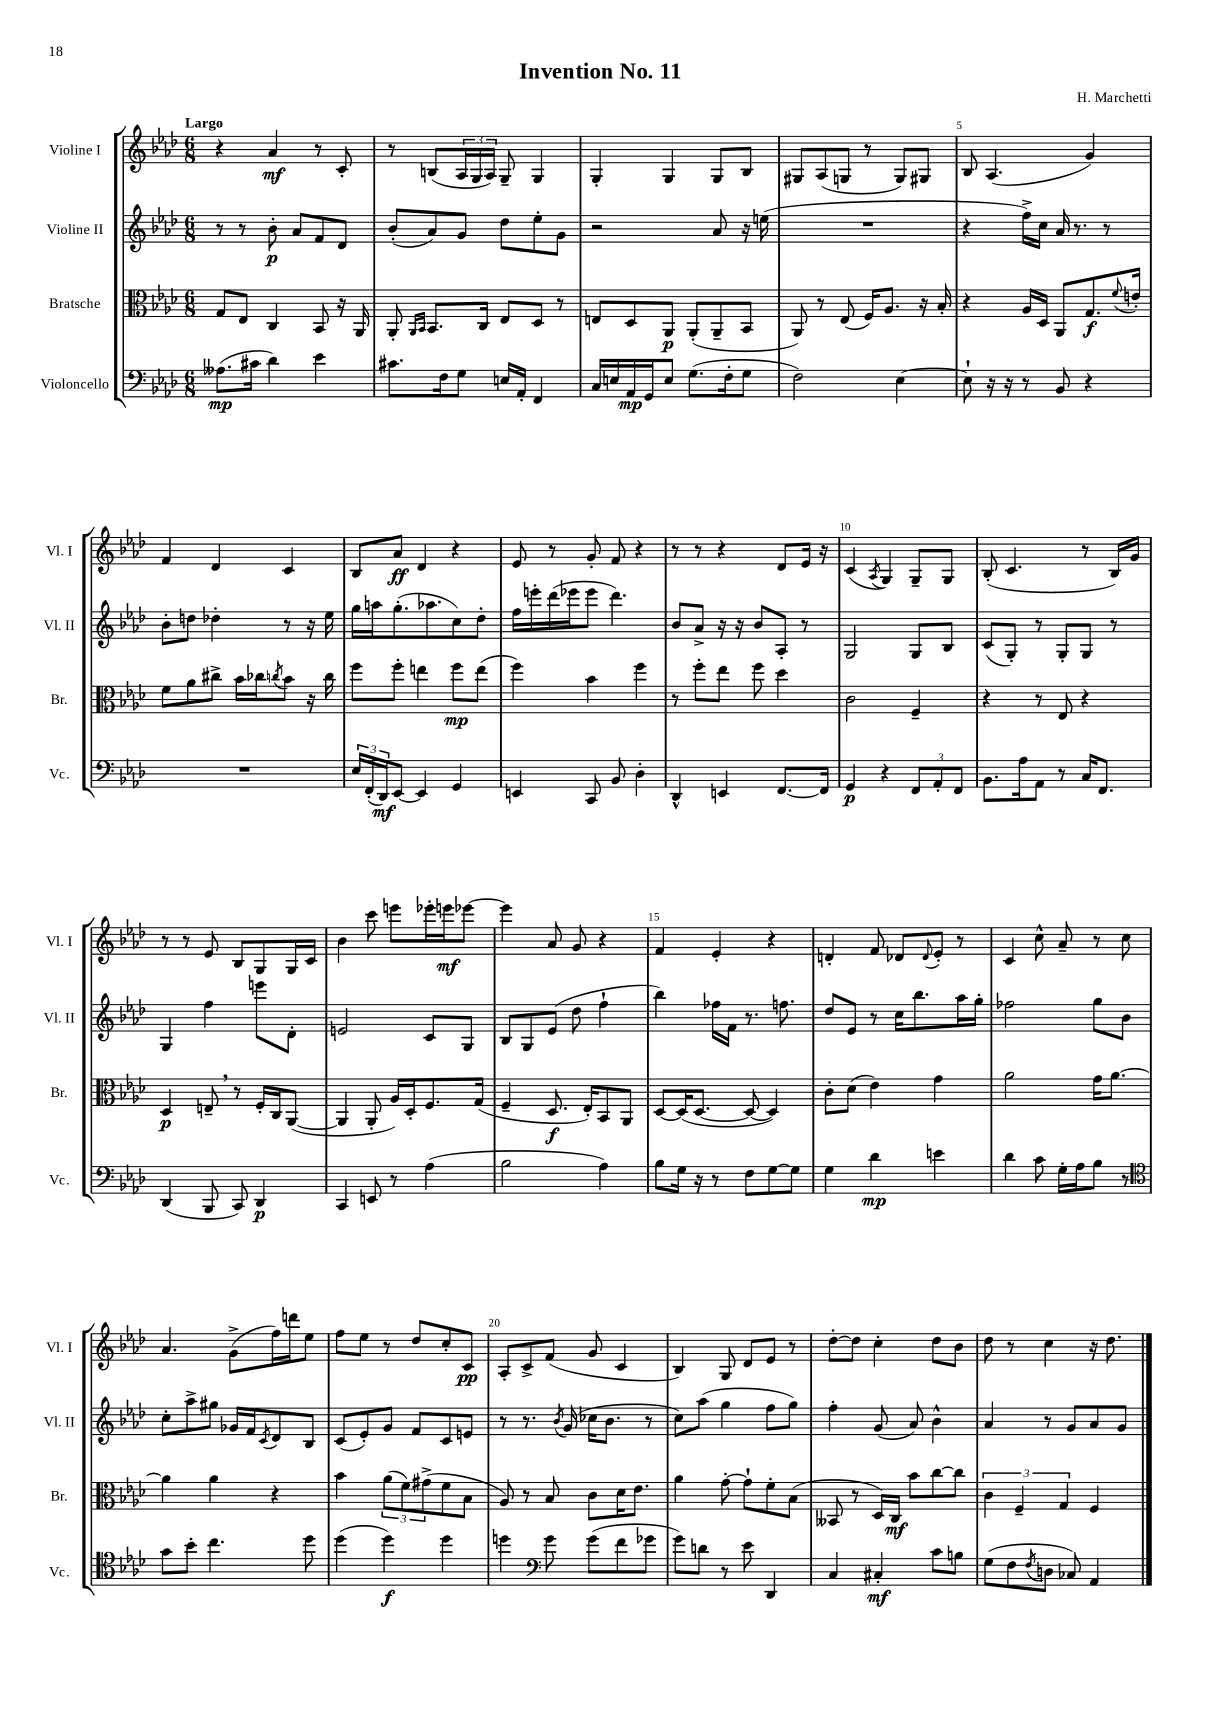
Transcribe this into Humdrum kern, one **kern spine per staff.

**kern	**kern	**kern	**kern
*staff4	*staff3	*staff2	*staff1
*clefF4	*clefC3	*clefG2	*clefG2
*k[b-e-a-d-]	*k[b-e-a-d-]	*k[b-e-a-d-]	*k[b-e-a-d-]
*M6/8	*M6/8	*M6/8	*M6/8
(8.A--\L	8G/L	8r	4r
.	8E-/J	8r	.
16c#\Jk	.	.	.
4d-\)	4C/	8b-'\	4a-/
.	.	8a-/L	.
4e-\	8BB-/	8f/	8r
.	16r	8d-/J	8c'/
.	16AA-/	.	.
=	=	=	=
8.c#\L	8AA-'/	(8b-'/L	8r
.	16qqAA-/LL	.	.
.	16qqBB-/JJ	.	.
.	8.BB-/L	8a-/)	(8B/L
16F\k	.	.	.
8G\J	.	8g/J	24A-/L
.	.	.	24G/
.	16C/Jk	.	.
.	.	.	24A-/JJ)
16E/LL	8E-/L	8dd-\L	8G~/
16AA-'/JJ	.	.	.
4FF/	8D-/J	8ee-'\	4G/
.	8r	8g\J	.
=	=	=	=
16C/LL	8E/L	2r	4G'/
16E/	.	.	.
16AA-/	8D-/	.	.
16GG/J	.	.	.
8E/J	8AA-/J	.	4G/
(8.G\L	(8AA-'/L	.	.
.	8AA-~/	8a-/	8G/L
16F'\k	.	.	.
8G\J	8BB-/J	16r	8B-/J
.	.	(16ee\	.
=	=	=	=
2F\)	8AA-/)	2.r	8G#/L
.	8r	.	(8A-/
.	(8E-/	.	8G/J
.	16F/LK)	.	8r
.	8.A-/J	.	.
[4E-\	.	.	8G/L)
.	16r	.	8G#/J
.	16B-'/	.	.
=	=	=	=
8E-`\]	4r	4r	8B-/
16r	.	.	(4.A-/
16r	.	.	.
8r	16A-/LL	16ff^\LL)	.
.	16D-/JJ	16cc\JJ	.
8BB-/	8AA-/L	16a-/	.
.	.	8.r	.
4r	8.G/	.	4g/)
.	.	8r	.
.	8qqf/	.	.
.	16e'/Jk	.	.
=	=	=	=
2.r	8f\L	8b-'\L	4f/
.	8a-\	8dd\J	.
.	8cc#^\J	4dd-'\	4d-/
.	16b-\LL	.	.
.	16cc-\J	.	.
.	8qcc/	.	.
.	8b-\J	8r	4c/
.	16r	16r	.
.	16cc\	16ee-\	.
=	=	=	=
24E-/LL	8ff\L	16gg\LL	8B-/L
(24FF'/	.	.	.
.	.	16aa\J	.
24DD-/J)	.	.	.
[8EE-/J	8ff'\J	(8.gg'\	8a-/J
4EE-/]	4ee\	.	4d-/
.	.	8.aa-\	.
4GG/	8ff\L	8cc\)	4r
.	(8ee\J	8dd-'\J	.
=	=	=	=
4EE/	4ff\)	16ff\LL	8e-/
.	.	16eee'\	.
.	.	(16ddd-\	8r
.	.	16eee-\J	.
8CC/	4b-\	8eee-\J	8g'/
8BB-/	.	4.ddd-\)	8f/
4D-'\	4ff\	.	4r
=	=	=	=
4DD-^^/	8r	8b-/L	8r
.	8ff'\L	8a-^/J	8r
4EE/	8ee-\J	16r	4r
.	.	16r	.
.	8ff\	8b-/L	.
[8.FF/L	4dd-\	8A-'/J	8d-/L
.	.	8r	16e-/Jk
16FF/]Jk	.	.	16r
=	=	=	=
4GG/	2c\	2G/	(4c/
.	.	.	8qA-/
4r	.	.	4G/)
12FF/L	4F~/	8G/L	8G~/L
12AA-'/	.	.	.
.	.	8B-/J	8G/J
12FF/J	.	.	.
=	=	=	=
8.BB-\L	4r	(8c/L	(8B-'/
.	.	8G'/J)	4.c/
16A-\k	.	.	.
8AA-\J	8r	8r	.
8r	8E-/	8G'/L	.
16C/LK	4r	8G/J	8r
8.FF/J	.	.	.
.	.	8r	16B-/LL)
.	.	.	16g/JJ
=	=	=	=
(4DD-/	4D-/	4G/	8r
.	.	.	8r
8BBB-/	8E~/	4ff\	8e-/
8CC/)	8r	.	8B-/L
4DD-/	16F'/LL	8eee\L	8G/
.	16C/J	.	.
.	([8AA-/J	8d-'\J	16G/L
.	.	.	16c/JJ
=	=	=	=
4CC/	4AA-/]	2e/	4b-\
8EE/	8AA-'/	.	8ccc\
8r	16A-/LL)	.	8eee\L
.	16D-'/J	.	.
(4A-\	8.F/	8c/L	16eee-'\L
.	.	.	16eee\J
.	.	8G/J	[8eee-\J
.	(16G/Jk	.	.
=	=	=	=
2B-\	4F~/	8B-/L	4eee-\]
.	.	8G/	.
.	8.D-/	(8e-/J	8a-/
.	.	8dd-\	8g/
.	16E-'/LK)	.	.
4A-\)	8BB-/	4ff`\	4r
.	8AA-/J	.	.
=	=	=	=
8B-\L	[8D-/L	4bb-\)	4f/
16G\Jk	(16D-/]K	.	.
16r	[8.D-/J	.	.
8r	.	16ff-\LL	4e-'/
.	.	16f\JJ	.
8F\L	8D-/_	8.r	.
[8G\	4D-/])	.	4r
.	.	8.ff\	.
8G\]J	.	.	.
=	=	=	=
4G\	8c'\L	8dd-/L	4d'/
.	(8d-\J	8e-/J	.
4d-\	4e-\)	8r	8f/
.	.	16cc\LK	8d-/L
.	.	8.bb-\	.
.	.	.	8qqd-/
4e\	4g\	.	8e-'/J
.	.	16aa-\L	8r
.	.	16gg'\JJ	.
=	=	=	=
4d-\	2a-\	2ff-\	4c/
8c\	.	.	8cc^^\
16G'\LL	.	.	8a-~/
16A-\J	.	.	.
8B-\J	16g\LK	8gg\L	8r
.	[8.a-\J	.	.
8r	.	8b-\J	8cc\
=	=	=	=
*clefC4	*	*	*
8g\L	4a-\]	8cc'\L	4.a-/
8b-'\J	.	8aa-^\	.
4.cc\	4a-\	8gg#\J	.
.	.	16g-/LL	(8g^\L
.	.	16f/J	.
.	.	8qc/	.
.	4r	8d-/	16ff\L)
.	.	.	16ddd\J
8dd-\	.	8B-/J	8ee-\J
=	=	=	=
(4dd-\	4b-\	(8c/L	8ff\L
.	.	8e-'/)	8ee-\J
4dd-\)	(12a-\L	8g/J	8r
.	12f\)	.	.
.	.	8f/L	8dd-/L
.	(12g#^\	.	.
4dd-\	8f\	8c/	8cc'/
.	8B-\J	8e/J	8c/J
=	=	=	=
4dd\	8A-/)	8r	8A-'/L
.	8r	8.r	8c^/
*clefF4	*	*	*
8g\	8B-/	.	(8f/J
.	.	8qb-/	.
.	.	(16g/	.
(8g\L	8c\L	16cc-\LK	8g/
.	.	8.b-\J	.
8f\	16d-\K	.	4c/
.	8.e-\J	.	.
8g-\J	.	8r	.
=	=	=	=
8g\L)	4a-\	8cc\L)	4B-/)
8d\J	.	(8aa-\J	.
8r	[8g'\	4gg\	8G/
8e-\	8g`\]L	.	8d-/L
4DD-/	8f'\	8ff\L	8e-/J
.	(8B-\J	8gg\J)	8r
=	=	=	=
4C/	8BB--/	4ff'\	[8dd-'\L
.	8r	.	8dd-\]J
4C#'/	16D-/LL)	(8g/	4cc'\
.	16C/JJ	.	.
.	8b-\L	8a-/)	.
8c\L	[8cc\	4b-^^\	8dd-\L
8B\J	8cc\]J	.	8b-\J
=	=	=	=
(8G\L	6c\	4a-/	8dd-\
8F\	.	.	8r
.	6F~/	.	.
8qF/	.	.	.
8D\J	.	8r	4cc\
.	6G/	.	.
8C-/)	.	8g/L	.
4AA-/	4F/	8a-/	16r
.	.	.	8.dd-\
.	.	8g/J	.
==	==	==	==
*-	*-	*-	*-
